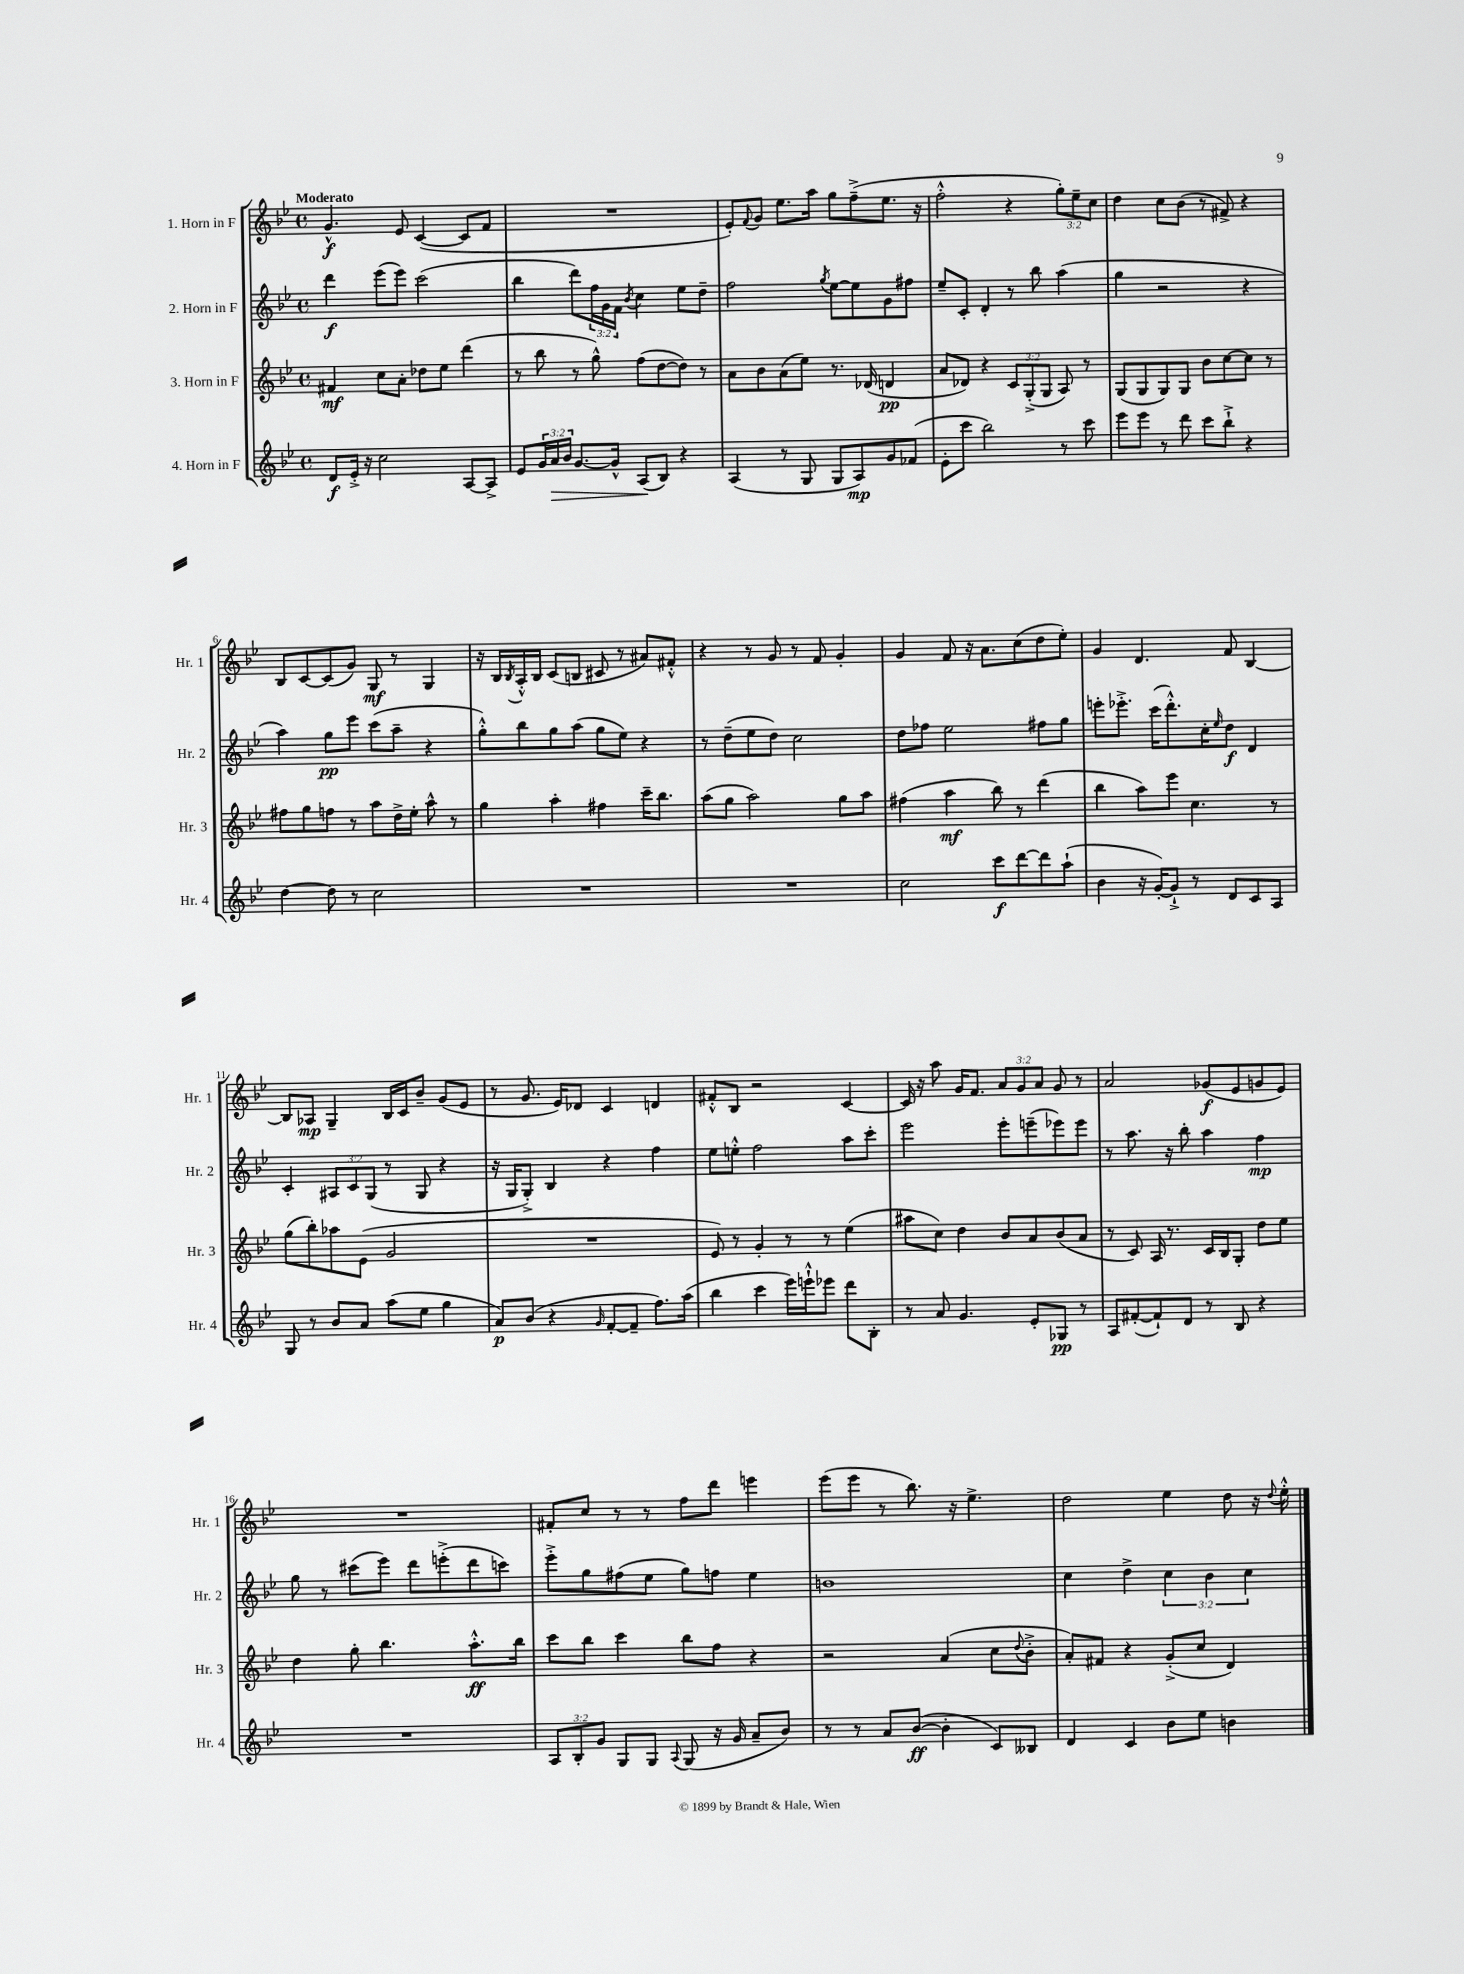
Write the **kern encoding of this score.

**kern	**kern	**kern	**kern
*staff4	*staff3	*staff2	*staff1
*clefG2	*clefG2	*clefG2	*clefG2
*k[b-e-]	*k[b-e-]	*k[b-e-]	*k[b-e-]
*M4/4	*M4/4	*M4/4	*M4/4
*met(c)	*met(c)	*met(c)	*met(c)
8d/L	4f#/	4ddd\	4.g^^/
16e-'^/Jk	.	.	.
16r	.	.	.
2cc\	8cc\L	(8eee-\L	.
.	8a'\J	8eee-\J)	8e-/
.	8dd-\L	(2ccc\	([4c/
.	8ee-\J	.	.
[8A/L	(4ddd\	.	8c/]L
8A^/]J	.	.	8f/J
=	=	=	=
8e-/L	8r	4bb-\	1r
24g/L	8bb-\	.	.
24a/	.	.	.
24b-/JJ	.	.	.
[8.g/L	8r	8ddd\L)	.
.	8gg^^\)	24ff\L	.
.	.	24g\	.
16g^^/]Jk	.	.	.
.	.	24f\JJ	.
.	.	8qb-/	.
(8A/L	(8ff\L	4cc\	.
8B-/J)	[8dd\	.	.
4r	8dd\]J)	8ee-\L	.
.	8r	8dd~\J	.
=	=	=	=
(4A/	8a\L	2ff\	8e-'/L)
.	.	.	8qqf/
.	8b-\	.	8g/J
8r	(8a\	.	8.ee-\L
8G/	8ee-\J)	.	.
.	.	.	16aa\Jk
.	.	8qgg/	.
8G/L	8.r	[8ee-\L	8gg\L
8A/)	.	8ee-\]	(8ff~^\
.	(16d-/	.	.
8g/	4d/	8g\	8.ee-\J
(8f-/J	.	8ff#\J	.
.	.	.	16r
=	=	=	=
8e-'\L	8a/L	8ee-~/L	2ff'^^\
8ccc\J	8d-/J)	8c'/J	.
2bb-\)	4r	4d'/	.
.	12c/L	8r	4r
.	(12G'^/	.	.
.	.	8bb-\	.
.	12G/J	.	.
8r	8A/)	(4aa\	12gg'\L)
.	.	.	12ee-~\
8ccc\	8r	.	.
.	.	.	12cc\J
=	=	=	=
8eee-\L	(8G/L	4gg\	4dd\
8eee-\J	8G/	.	.
8r	8G/)	2r	8cc\L
8ddd\	8G/J	.	(8b-\J
8ccc\L	8b-\L	.	8r
8bb-`^\J	[8cc\	.	8f#^/)
4r	8cc\]J	4r	4r
.	8r	.	.
=	=	=	=
[4dd\	8ff#\L	4aa\)	8B-/L
.	8gg\	.	[8c/
8dd\]	8ff\J	8gg\L	(8c/]
8r	8r	8eee-\J	8g/J)
2cc\	8aa\L	(8ccc\L	8G/
.	16dd^\L	8aa~\J	8r
.	16ee-'\JJ	.	.
.	8aa^^\	4r	4G/
.	8r	.	.
=	=	=	=
1r	4gg\	8gg'^^\L)	16r
.	.	.	16B-/LL
.	.	.	8qB-/
.	.	8bb-\	16A'^^/
.	.	.	16B-/JJ
.	4aa'\	8gg\	(8c/L
.	.	(8aa\J	8B/J
.	4ff#\	8gg\L	8c#/
.	.	8ee-\J)	8r
.	16ccc~\LK	4r	8a#/L)
.	8.bb-\J	.	.
.	.	.	8f#'^^/J
=	=	=	=
1r	(8aa\L	8r	4r
.	8gg\J	(8dd~\L	.
.	2aa\)	8ee-\	8r
.	.	8dd\J)	8g/
.	.	2cc\	8r
.	.	.	8f/
.	8gg\L	.	4g'/
.	8aa\J	.	.
=	=	=	=
2cc\	(4ff#\	8dd\L	4g/
.	.	8ff-\J	.
.	4aa\	2ee-\	8f/
.	.	.	16r
.	.	.	8.a\L
8ccc\L	8bb-\)	.	.
[8ddd\	8r	.	(8cc\
8ddd\]	(4ddd\	8ff#\L	8dd\
(8aa`\J	.	8gg\J	8ee-'\J)
=	=	=	=
4b-\	4bb-\	8eee'\L	4g/
.	.	8.eee-'^\J	.
16r	8aa\L)	.	4.d/
[16g'/LK)	.	(16ccc\LK	.
8g`^/]J	8eee-\J	8.ddd'^^\)	.
8r	4.cc\	.	.
.	.	16cc'\K	.
.	.	16qqee-/	.
8d/L	.	8dd\J	8f/
8c/	.	4d/	[4B-/
8A/J	8r	.	.
=	=	=	=
8G/	(8gg\L	4c'/	8B-/]L
8r	8bb-'\)	.	8A-/J
8b-/L	8aa-\	12A#/L	4G~/
.	.	12c/	.
8a/J	(8e-\J	.	.
.	.	(12G/J	.
(8aa\L	2g/	8r	16B-/LL
.	.	.	16c/J
8ee-\J	.	8G/	8b-~/J
4gg\	.	4r	(8g/L
.	.	.	8e-/J
=	=	=	=
8a/L)	1r	16r	8r
.	.	16G/LK	.
(8b-/J	.	8G'^/J)	8.g/
4r	.	4B-/	.
.	.	.	16e-/LK)
.	.	.	8d-/J
16qqg/	.	.	.
[8f'/L	.	4r	4c/
8f~/]J	.	.	.
8.ff\L)	.	4ff\	4d/
(16aa\Jk	.	.	.
=	=	=	=
4bb-\	8e-/)	8ee-\L	8f#'^^/L
.	8r	8ee'^^\J	8B-/J
4ccc\	4g'/	2ff\	2r
16eee-\LL)	8r	.	.
16eee`^^\J	.	.	.
8eee-\J	8r	.	.
8ddd\L	(4ee-\	8aa\L	[4c/
8B-'\J	.	8ccc'\J	.
=	=	=	=
8r	8aa#\L	2eee-\	16c/]
.	.	.	16r
8a/	8cc\J)	.	8aa\
4.g/	4dd\	.	16g/LK
.	.	.	8.f/J
.	8b-/L	8eee-'\L	12a/L
.	.	.	12g/
8e-'/L	8a/	(8eee~\	.
.	.	.	12a/J
8G-/J	(8b-/	8eee-\)	8g/
8r	8a/J	8eee-\J	8r
=	=	=	=
8A/L	8r	8r	2a/
([8f#'/	8c/)	8.aa\	.
8f#`/])	16A/	.	.
.	8.r	16r	.
8d/J	.	8bb-'\	.
8r	16c/LL	4aa\	(8g-/L
.	16B-/J	.	.
8B-/	8G'/J	.	8e-/
4r	8dd\L	4ff\	8g/
.	8ee-\J	.	8e-/J)
=	=	=	=
1r	4dd\	8gg\	1r
.	.	8r	.
.	8gg'\	(8ccc#\L	.
.	4.bb-\	8eee-\J)	.
.	.	8ddd\L	.
.	.	(8eee'^\	.
.	8.aa'^^\L	8ddd\	.
.	.	8ccc\J)	.
.	16bb-\Jk	.	.
=	=	=	=
12A/L	8ccc\L	8eee-'^\L	8f#'/L
12B-'/	.	.	.
.	8bb-\J	8gg\	8cc/J
12g/J	.	.	.
8G/L	4ccc\	(8ff#\	8r
8G/J	.	8ee-\J	8r
8qqA/	.	.	.
(8G/	8bb-\L	8gg\L)	8ff\L
16r	8ff\J	8ff\J	8ddd\J
16g/	.	.	.
8a~/L	4r	4ee-\	4eee\
8b-/J)	.	.	.
=	=	=	=
8r	2r	1b	(8eee-\L
8r	.	.	8eee-\J
8a/L	.	.	8r
([8b-/J	.	.	8.bb-\)
4b-'\]	(4a/	.	.
.	.	.	16r
.	.	.	4.ee-^\
8c/L)	8cc\L	.	.
.	8qqdd/	.	.
8B--/J	8b-'^\J	.	.
=	=	=	=
4d/	8a'/L)	4cc\	2dd\
.	8f#/J	.	.
4c/	4r	4dd^\	.
8b-\L	(8g'^/L	6cc\	4ee-\
8ee-\J	8cc/J	.	.
.	.	6b-\	.
4b\	4d/)	.	8dd\
.	.	6cc\	.
.	.	.	16r
.	.	.	8qqdd/
.	.	.	16ee-'^^\
==	==	==	==
*-	*-	*-	*-
